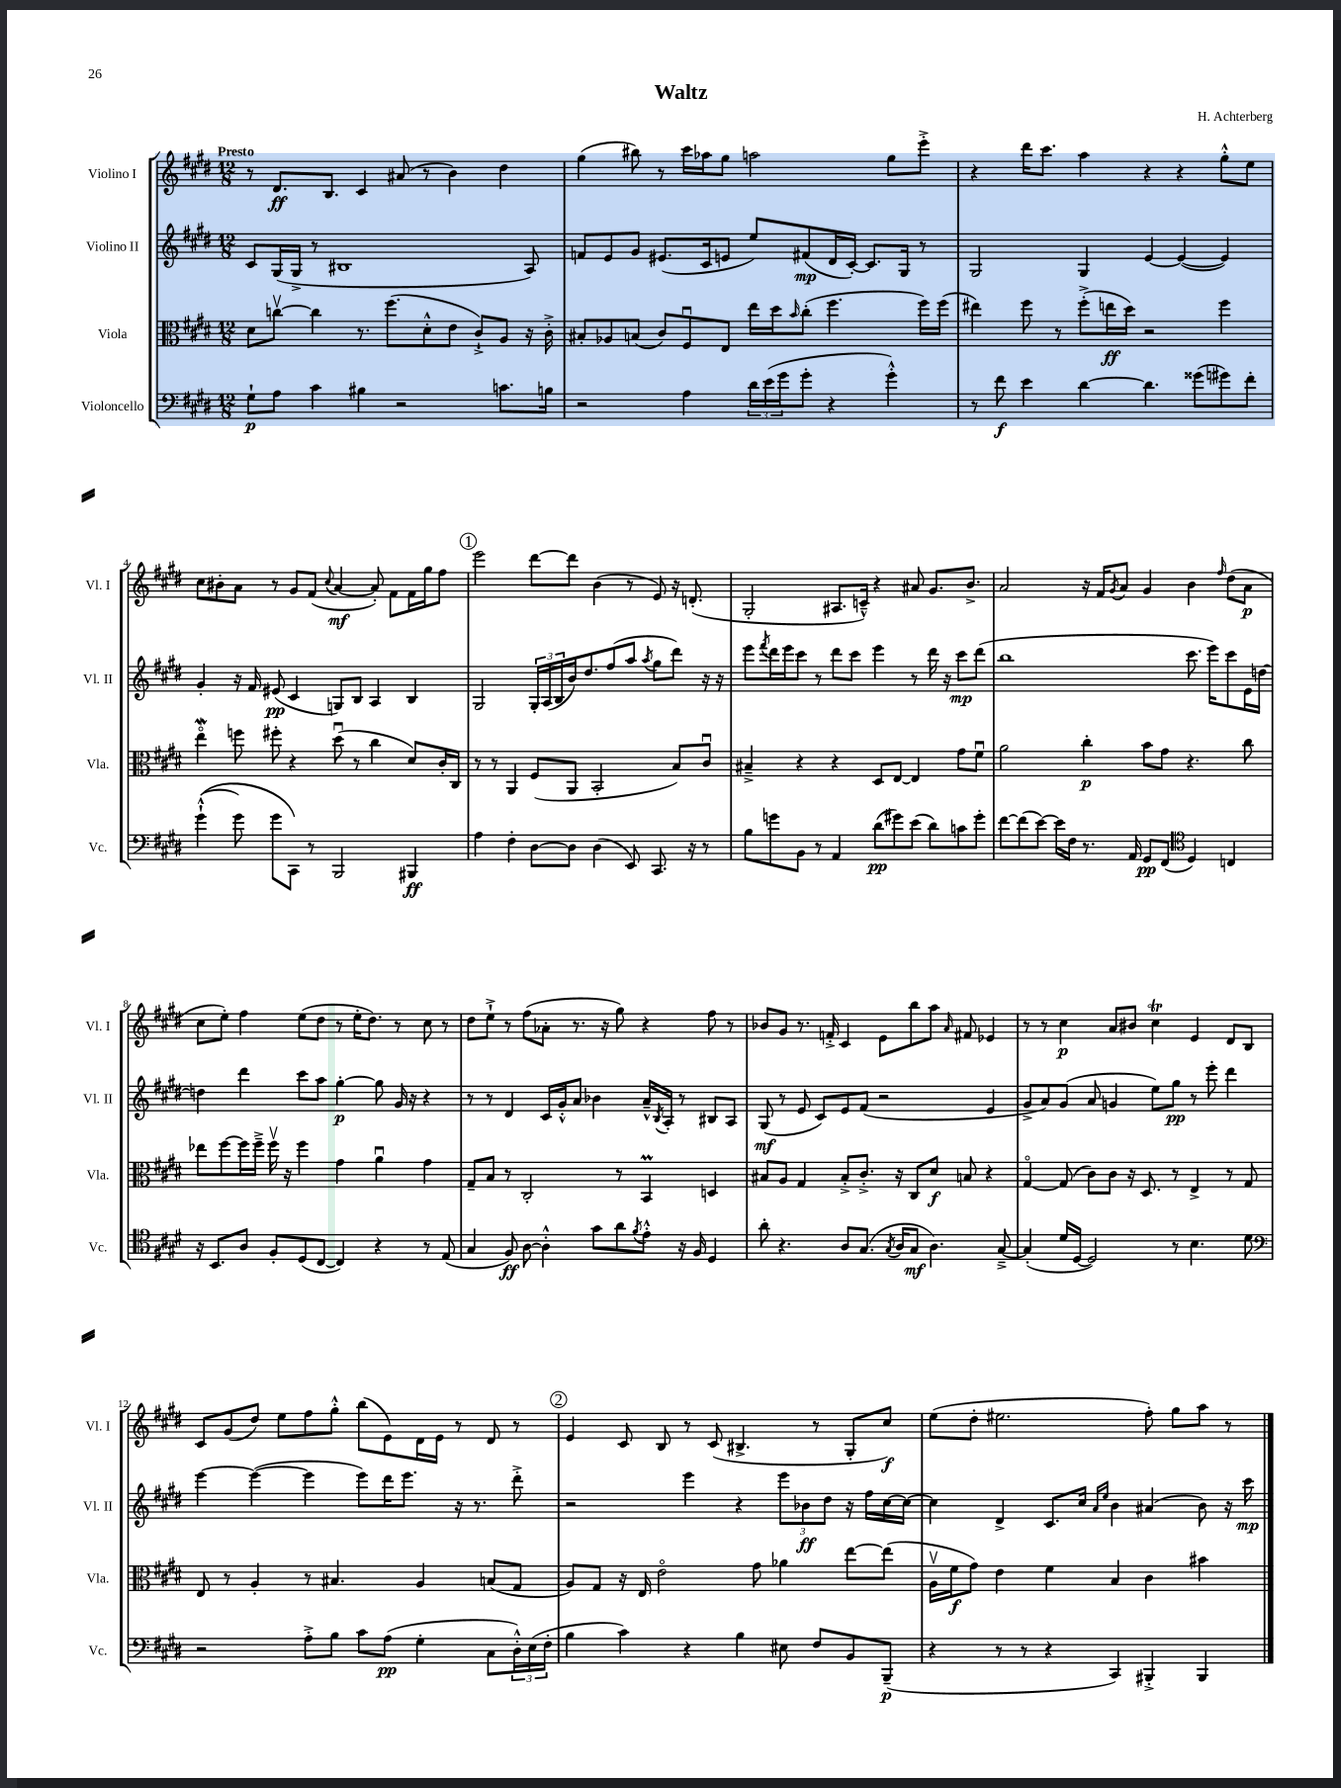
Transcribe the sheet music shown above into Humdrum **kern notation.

**kern	**kern	**kern	**kern
*staff4	*staff3	*staff2	*staff1
*clefF4	*clefC3	*clefG2	*clefG2
*k[f#c#g#d#]	*k[f#c#g#d#]	*k[f#c#g#d#]	*k[f#c#g#d#]
*M12/8	*M12/8	*M12/8	*M12/8
8G#`	8d#	8c#	8r
8A	[8ccv	(16G#	8.d#
.	.	16G#^	.
4c#	4cc]	8r	.
.	.	.	8.B
.	.	1B#	.
4B#	8.r	.	4c#
.	(8.ff#	.	.
2r	.	.	(8a#
.	8d#'^^	.	8r
.	8e	.	4b)
.	8c#`^)	.	.
8.c	8A	.	4dd#
.	16r	8A)	.
16B	16c#'^	.	.
=	=	=	=
2r	8B#'	8f	(4gg#
.	8A-	8e	.
.	(8B	8g#	8bb#)
.	8c#)	(8.e#	8r
4A	8F#u	.	16ccc#
.	.	16c#	16aa-
.	8E	8e	8gg#
24d#	16ee	8ee)	2aa
(24e	.	.	.
.	16dd#	.	.
24g#	.	.	.
.	16qqb	.	.
8g#'	(8cc#'	(8f#	.
4r	4.ff#	16d#	.
.	.	[16c#')	.
.	.	8.c#]	.
4g#'^^)	.	.	8gg#
.	.	16G#	.
.	16ff#)	8r	8eee'^
.	(16ff#	.	.
=	=	=	=
8r	4ee#)	2G#	4r
8f#	.	.	.
4e	8ff#	.	16ddd#
.	.	.	8.ccc#
.	8r	.	.
[4d#	(8ff#'^	4G#	4aa
.	16ee	.	.
.	16dd#)	.	.
4.d#]	2r	[4e	4r
.	.	(4e_	4r
(8g##	.	.	.
8g#)	4ff#	4e])	8gg#'^^
8f#'	.	.	8ee
=	=	=	=
&((4g#`^^	4eeo	4g#'	8cc#
.	.	.	8b#'
8g#)	8ff	16r	8a
.	.	16f#	.
8g#	8ff#'	(8e#	8r
8CC#&)	4r	4c#	8g#
8r	.	.	(8f#
.	.	.	8qqcc#
2BBB	(8dd#u	8G)	[4a
.	8r	8B	.
.	4cc#	4A	8a'])
.	.	.	8f#
4BBB#	8d#)	4B	16f#
.	.	.	16gg#
.	16c#'	.	8ff#
.	16C#	.	.
=	=	=	=
4A	8r	2G#	2eee
.	8r	.	.
4F#'	4AA	.	.
[8D#	(8F#	24G#'	[8ddd#
.	.	(24A	.
.	.	24B	.
8D#]	8AA	16b)	8ddd#]
.	.	8.dd#	.
(4D#	2BB'	.	(4b
.	.	(8ff#	.
8EE)	.	8aa	8r
.	.	8qaa	.
8.CC#	.	8gg#	8e)
.	8B)	8ddd#)	16r
16r	.	.	(8.d'
8r	8c#u	16r	.
.	.	16r	.
=	=	=	=
8B	4B#~^	8eee	2G#'
.	.	8qfff#	.
8g	.	16ddd#	.
.	.	16eee	.
8BB	4r	8ccc#	.
8r	.	8r	.
4AA	4r	8ddd#	8.A#
.	.	8ccc#	.
.	.	.	16c~^^)
(8d#	8D#	4eee	4r
8g#)	[8E	.	.
(8e	4E]	8r	8a#
8d#)	.	16ddd#	8.g#
.	.	16r	.
8c	8g#	8ccc#	.
.	.	.	8.b^
8g#'	8f#u	(8ddd#	.
=	=	=	=
[8f#	2a	1bb	2a
(8f#]	.	.	.
[8e)	.	.	.
16e]	.	.	.
16F#	.	.	.
8.r	4cc#'	.	16r
.	.	.	16f#
.	.	.	8qg#
.	.	.	8a
16AA	.	.	.
8GG#	8b	.	4g#
(8FF#	8g#	.	.
*clefC4	*	*	*
4D#)	4.r	8.ccc#	4b
.	.	16eee)	.
.	.	.	16qqff#
4C	.	8ccc#	(8dd#
.	8cc#	16e	8a
.	.	[16dd	.
=	=	=	=
16r	8ee-	4dd]	8cc#
8.BB	.	.	.
.	[8ff#	.	8ee')
8A	16ff#]	4ddd#	4ff#
.	16ff#~^	.	.
8F#'	16ff#v	.	.
.	16r	.	.
(8D#	4ff#	8ccc#	(8ee
[8C#	.	8aa	8dd#
4C#])	4g#	[4gg#'	8r
.	.	.	16ee'
.	.	.	8.dd#)
4r	4au	8gg#]	.
.	.	16g#	8r
.	.	16r	.
8r	4g#	4r	8cc#
(8E	.	.	8r
=	=	=	=
4G#	8G#~	8r	8dd#
.	8B	8r	8ee`^
8F#)	8r	4d#	8r
[8A	2C#'	.	(8ff#
4A'^^]	.	16c#	8a-'
.	.	16g#'^^	.
.	.	8a	8.r
8g#	.	4b-	.
.	.	.	16r
8a	8r	.	8gg#)
8qf#	.	.	.
8e'^^	4BB	16a~^^	4r
.	.	8qB	.
.	.	16A'	.
16r	.	8r	.
16F#	.	.	.
4D#	4D	8B#	8ff#
.	.	8A	8r
=	=	=	=
8a'	8B#	(8G#	8b-
4.r	8A	8r	8g#
.	4G#	8e	8.r
.	.	8c#)	.
.	.	.	16f'^
8A	8B#'^	8e	4c#
(8.G#	8.c#'^	(8f#	.
.	.	2r	8e
8qG#	.	.	.
16A	16r	.	.
8G#	8C#	.	8bb
4.A)	8d#	.	8aa
.	.	.	16qqa
.	8B	.	8f#
.	4r	4e	4e-
[8G#~^	.	.	.
=	=	=	=
(4G#']	[4G#o	8g#^	8r
.	.	8a)	8r
16d#	(8G#]	(8g#	4cc#
[16D#	.	.	.
2D#])	8c#)	8a	.
.	8c#	4g	8a
.	16r	.	8b#
.	8.D#	.	.
.	.	8ee)	4cc#
8r	8r	8gg#	.
4.B	4E^	8r	4e
.	.	8eee'	.
.	8r	4ddd#	8d#
8d#	8G#	.	8B
=	=	=	=
*clefF4	*	*	*
2r	8E	[4eee	8c#
.	8r	.	(8g#
.	4A'	(4eee_	8dd#)
.	.	.	8ee
8A'^	8r	4eee]	8ff#
8B	4.B#	.	8gg#'^^
8c#	.	8eee)	(8bb
(8A	.	16ddd#	8e)
.	.	8.eee	.
4G#'	4A	.	16d#
.	.	.	16e
.	.	16r	8r
.	.	8.r	.
8C#	(8B	.	8d#
24D#'^^)	8G#	8ddd#'^	8r
(24E	.	.	.
24F#'	.	.	.
=	=	=	=
4B	8A)	2r	4e
.	8G#	.	.
4c#)	16r	.	8c#
.	16E	.	.
.	2eo	.	8B
4r	.	4eee	8r
.	.	.	(8c#
4B	.	4r	4.B#^
.	8g#	.	.
8E#	4a-	12eee	.
.	.	12b-	.
8F#	.	.	8r
.	.	12dd#	.
8BB	[8ee	16r	8G#'
.	.	16ff#	.
(8BBB~	(8ee]	[16cc#	8cc#)
.	.	16cc#_	.
=	=	=	=
4r	16Av	4cc#]	(8ee
.	16f#	.	.
.	8g#)	.	8dd#'
8r	4e	4d#^	2.ee#
8r	.	.	.
4r	4f#	8.c#	.
.	.	16cc#	.
.	.	16qqa	.
.	.	16qqee	.
4CC#)	4B	4b	.
4BBB#'^	4c#	(4a#	8ff#')
.	.	.	8gg#
4BBB#	4b#	8b)	8aa
.	.	16r	8r
.	.	16ccc#	.
==	==	==	==
*-	*-	*-	*-
